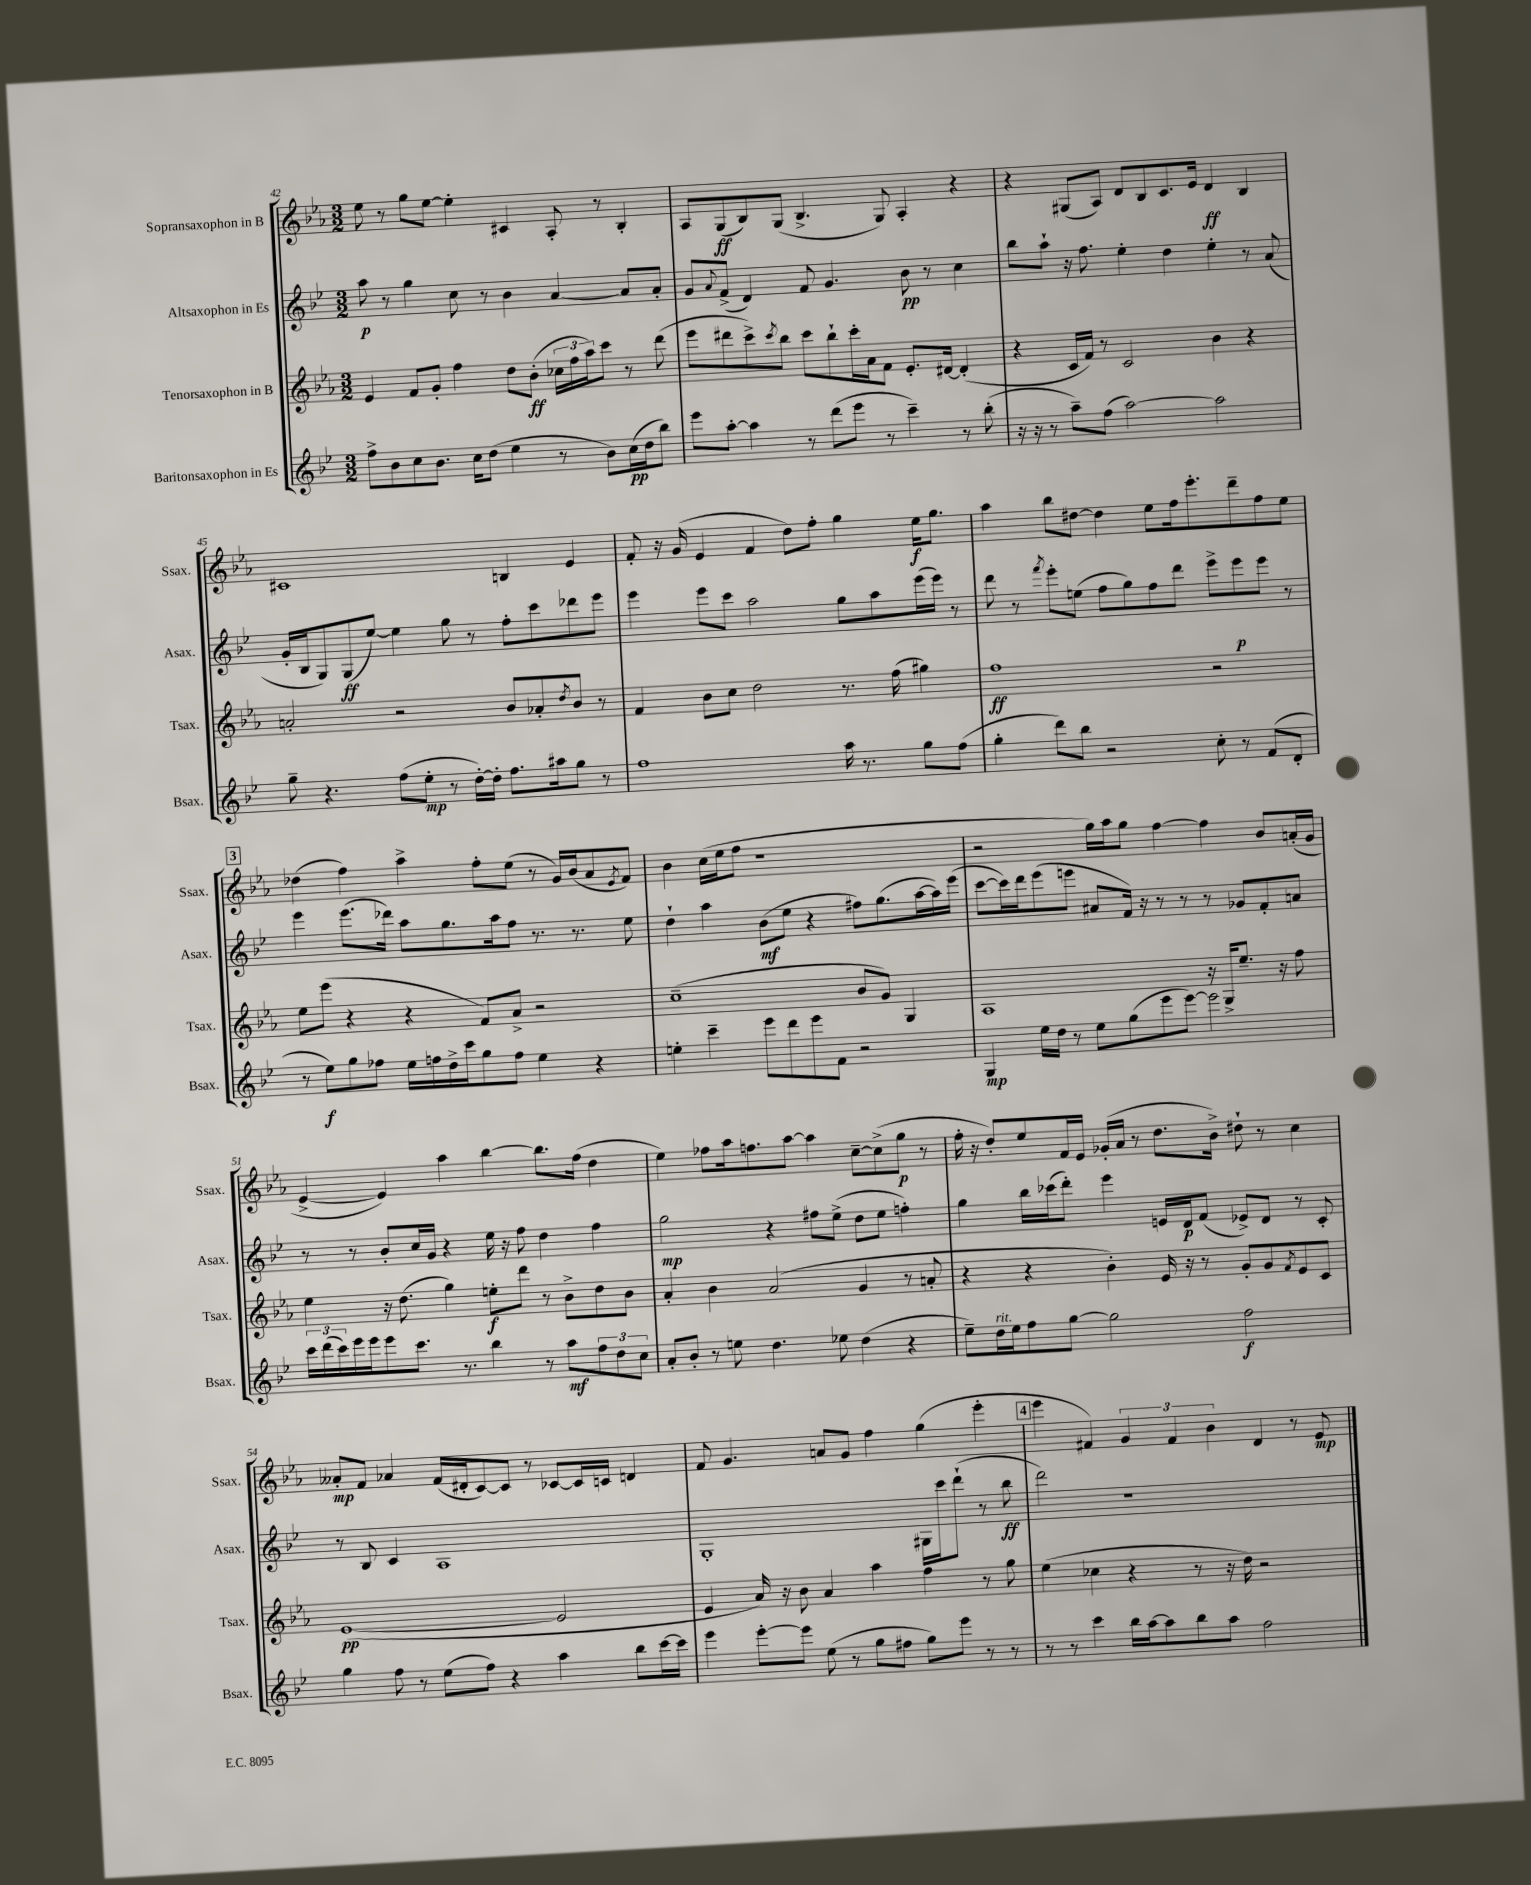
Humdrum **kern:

**kern	**dynam	**kern	**dynam	**kern	**dynam	**kern	**dynam
*part4	*part4	*part3	*part3	*part2	*part2	*part1	*part1
*staff4	*staff4	*staff3	*staff3	*staff2	*staff2	*staff1	*staff1
*I"Baritonsaxophon in Es	*	*I"Tenorsaxophon in B	*	*I"Altsaxophon in Es	*	*I"Sopransaxophon in B	*
*I'Bsax.	*	*I'Tsax.	*	*I'Asax.	*	*I'Ssax.	*
*clefG2	*	*clefG2	*	*clefG2	*	*clefG2	*
*k[b-e-]	*	*k[b-e-a-]	*	*k[b-e-]	*	*k[b-e-a-]	*
*M3/2	*	*M3/2	*	*M3/2	*	*M3/2	*
=42	=42	=42	=42	=42	=42	=42	=42
8ff^\L	.	4e-/	.	8aa\	p	8ee-\	.
8b-\	.	.	.	8r	.	8r	.
8cc\	.	8f/L	.	4gg\	.	8gg\L	.
8.b-\J	.	8g'/J	.	.	.	[8ee-\J	.
.	.	4ff\	.	8cc\	.	4ee-'\]	.
16cc\KL	.	.	.	.	.	.	.
(8dd\J	.	.	.	8r	.	.	.
4ee-\	.	8dd\L	.	4b-\	.	4c#X/	.
.	.	(8b-'\J	ff	.	.	.	.
8r	.	24cc-X\LL	.	[4a/	.	8A-'/	.
.	.	24ff\	.	.	.	.	.
.	.	24aa-\J)	.	.	.	.	.
8b-\L)	.	8ccc\J	.	.	.	8r	.
(16cc\L	pp	8r	.	8a/L]	.	4B-'/	.
16dd\J	.	.	.	.	.	.	.
8bb-\J)	.	(8ddd\	.	8a'/J	.	.	.
=43	=43	=43	=43	=43	=43	=43	=43
8eee-\L	.	8eee-\L	.	8g/L	.	8A-/L	.
.	.	.	.	8qqa/	.	.	.
[8aa'\J	.	8ddd#X\	.	(8f^/J	.	(8G/	ff
4aa\]	.	8ccc^\)	.	4d/)	.	8B-/)	.
.	.	8qccc/	.	.	.	.	.
.	.	8bb-\J	.	.	.	(8G/J	.
8r	.	8ccc\L	.	8f/	.	4.B-^/	.
(8ddd\L	.	8bb-`\	.	4.g/	.	.	.
8eee-\J	.	16ccc'\L	.	.	.	.	.
.	.	16a-\J	.	.	.	.	.
8r	.	8f\J	.	.	.	8G/)	.
4ccc~\)	.	8.e-'/L	.	8b-\	pp	4A-'/	.
.	.	.	.	8r	.	.	.
.	.	[16d#X/Jk	.	.	.	.	.
8r	.	(4d#'/]	.	4cc\	.	4r	.
(8bb-'\	.	.	.	.	.	.	.
=44	=44	=44	=44	=44	=44	=44	=44
16r	.	4r	.	8bb-\L	.	4r	.
16r	.	.	.	.	.	.	.
8r	.	.	.	8aa`\J	.	.	.
8aa~\L)	.	16c/LL	.	16r	.	(8G#X/L	.
.	.	16f/JJ)	.	8.ff\	.	.	.
(8ff\J	.	8r	.	.	.	8A-/J)	.
[2aa\)	.	2c/	.	4ee-'\	.	8d/L	.
.	.	.	.	.	.	8B-/	.
.	.	.	.	4dd\	.	8.c/	.
.	.	.	.	.	.	16e-/Jk	.
2aa\]	.	4b-\	.	4ee-'\	.	4d/	ff
.	.	4r	.	8r	.	4B-/	.
.	.	.	.	(8a/	.	.	.
!!LO:LB:g=z
=45	=45	=45	=45	=45	=45	=45	=45
8gg~\	.	2an'/	.	16g'/LL	.	1c#X	.
.	.	.	.	16B-/J	.	.	.
4.r	.	.	.	8G/)	.	.	.
.	.	.	.	(8G/	ff	.	.
.	.	.	.	[8ee-/J)	.	.	.
(8ff\L	.	2r	.	4ee-\]	.	.	.
8ee-'\J	mp	.	.	.	.	.	.
8r	.	.	.	8gg\	.	.	.
[16dd'\LL)	.	.	.	8r	.	.	.
16dd'\JJ]	.	.	.	.	.	.	.
8.ff\L	.	8b-/L	.	8ff'\L	.	4Bn/	.
.	.	8a-X'/	.	8ccc\	.	.	.
16aa#X\k	.	.	.	.	.	.	.
.	.	8qdd/	.	.	.	.	.
8gg\J	.	8b-/J	.	8ddd-X\	.	4e-/	.
8r	.	8r	.	8eee-\J	.	.	.
=46	=46	=46	=46	=46	=46	=46	=46
1ff	.	4f/	.	4eee-\	.	8f'/	.
.	.	.	.	.	.	16r	.
.	.	.	.	.	.	(16g/	.
.	.	8b-\L	.	8eee-\L	.	4e-/	.
.	.	8cc\J	.	8ccc\J	.	.	.
.	.	2dd\	.	2aa\	.	4f/	.
.	.	.	.	.	.	8dd\L)	.
.	.	.	.	.	.	8ff'\J	.
16aa\	.	8.r	.	8gg\L	.	4gg\	.
8.r	.	.	.	.	.	.	.
.	.	.	.	8aa\	.	.	.
.	.	(16ff\	.	.	.	.	.
8gg\L	.	4gg#X\)	.	(16eee-\L	.	16ee-\KL	f
.	.	.	.	16eee-\JJ)	.	8.gg\J	.
(8ff\J	.	.	.	8r	.	.	.
=47	=47	=47	=47	=47	=47	=47	=47
4gg'\	.	1ff	ff	8ddd\	.	4aa-\	.
.	.	.	.	8r	.	.	.
.	.	.	.	8qfff/	.	.	.
8ddd\L)	.	.	.	8eee-'\L	.	8bb-\L	.
8bb-\J	.	.	.	(8een\J	.	[8dd#X\J	.
2r	.	.	.	8ff\L	.	4dd#\]	.
.	.	.	.	8gg\)	.	.	.
.	.	.	.	8ff\	.	8ee-\L	.
.	.	.	.	8ddd\J	.	16ff\k	.
.	.	.	.	.	.	8.eee-'\	.
8cc'\	.	2r	.	8eee-^\L	.	.	.
8r	.	.	.	8eee-\	p	8ddd~\	.
(8f/L	.	.	.	8eee-\J	.	8ff\	.
8d'/J	.	.	.	8r	.	8ee-\J	.
!!LO:LB:g=z
!!LO:REH:place=s1:t=3
=48	=48	=48	=48	=48	=48	=48	=48
8r	.	8ee-\L	.	4eee-\	.	(4dd-X\	.
8ee-\L)	f	(8eee-\J	.	.	.	.	.
8gg\	.	4r	.	(8.eee-\L	.	4ff\)	.
8ff-X\J	.	.	.	.	.	.	.
.	.	.	.	16ddd-X\Jk)	.	.	.
16ee-\LL	.	4r	.	8aa\L	.	4aa-^\	.
16ffn\	.	.	.	.	.	.	.
16dd^\	.	.	.	8.gg\	.	.	.
16ccc\J	.	.	.	.	.	.	.
8gg\	.	8f/L)	.	.	.	8ff'\L	.
.	.	.	.	16aa\k	.	.	.
8ff\J	.	8a-^/J	.	8ff\J	.	(8ee-\J	.
4ee-\	.	2r	.	8.r	.	8r	.
.	.	.	.	.	.	16g/LL)	.
.	.	.	.	8.r	.	(16b-/J	.
4r	.	.	.	.	.	8a-/	.
.	.	.	.	.	.	8qe-/	.
.	.	.	.	8ee-\	.	8f/J)	.
=49	=49	=49	=49	=49	=49	=49	=49
4een'\	.	(1cc~	.	4dd`\	.	4b-\	.
4ccc~\	.	.	.	4aa\	.	(16cc\LL	.
.	.	.	.	.	.	16ee-\J	.
.	.	.	.	.	.	8ff\J	.
8eee-\L	.	.	.	(8b-\L	mf	1r	.
8ddd\	.	.	.	8ee-\J	.	.	.
8eee-\	.	.	.	4r	.	.	.
8f\J	.	.	.	.	.	.	.
2r	.	8b-/L	.	8ff#X\L)	.	.	.
.	.	8g/J)	.	(8.gg\	.	.	.
.	.	4G/	.	.	.	.	.
.	.	.	.	[16aa\L	.	.	.
.	.	.	.	16aa\])	.	.	.
.	.	.	.	(16eee-\JJ	.	.	.
=50	=50	=50	=50	=50	=50	=50	=50
4G/	mp	1A-	.	[8ccc\L	.	2r	.
.	.	.	.	16ccc\L])	.	.	.
.	.	.	.	16ddd\J	.	.	.
16ee-\LL	.	.	.	(8eee-\	.	.	.
16dd\JJ	.	.	.	.	.	.	.
8r	.	.	.	8eeen\J	.	.	.
8ee-\L	.	.	.	8a#X/L	.	16gg\LL)	.
.	.	.	.	.	.	16aa-\J	.
(8gg\	.	.	.	16f/Jk)	.	8gg\J	.
.	.	.	.	16r	.	.	.
8eee-\	.	.	.	8r	.	[4ff\	.
[8eee-\J)	.	.	.	8r	.	.	.
2eee-\]	.	16r	.	8r	.	4ff\]	.
.	.	16G^/KL	.	.	.	.	.
.	.	8.ee-~/J	.	8g-X/L	.	.	.
.	.	.	.	8f'/	.	8b-/L	.
.	.	16r	.	.	.	.	.
.	.	8ff\	.	8an/J	.	(16an'/L	.
.	.	.	.	.	.	16g/JJ	.
!!LO:LB:g=z
=51	=51	=51	=51	=51	=51	=51	=51
24ccc\LL	.	4ee-\	.	8r	.	[4e-^/	.
(24ddd\	.	.	.	.	.	.	.
24ccc\)	.	.	.	.	.	.	.
16eee-\	.	.	.	8r	.	.	.
16eee-\J	.	.	.	.	.	.	.
8eee-\	.	16r	.	8b-'/L	.	4e-/])	.
.	.	(8.dd\	.	.	.	.	.
8.ccc\J	.	.	.	16cc/L	.	.	.
.	.	.	.	16g/JJ	.	.	.
.	.	4gg\)	.	4r	.	4aa-\	.
8.r	.	.	.	.	.	.	.
4bb-\	.	8een'\L	f	16ee-\	.	[4bb-\	.
.	.	.	.	16r	.	.	.
.	.	8ddd\J	.	8ff\	.	.	.
8r	.	8r	.	4dd\	.	8.bb-\L]	.
8aa\L	mf	8b-^\L	.	.	.	.	.
.	.	.	.	.	.	(16ff\Jk	.
12ff\	.	8dd\	.	4ff\	.	4dd\	.
12dd\	.	.	.	.	.	.	.
.	.	8b-\J	.	.	.	.	.
12cc\J	.	.	.	.	.	.	.
=52	=52	=52	=52	=52	=52	=52	=52
8a'/L	.	4a-'/	.	2gg\	mp	4ee-\)	.
8b-'/J	.	.	.	.	.	.	.
8r	.	4b-\	.	.	.	8ff-X\L	.
8een\	.	.	.	.	.	16aa-\k	.
.	.	.	.	.	.	8.ffn\	.
4.dd\	.	(2a-/	.	4r	.	.	.
.	.	.	.	.	.	[8aa-\J	.
.	.	.	.	8ff#X\L	.	4aa-\]	.
8ee-X\	.	.	.	(8ee-^\J	.	.	.
(4dd\	.	4g/	.	8dd\L	.	[8cc~\L	.
.	.	.	.	8ee-\J	.	(8cc^\]	.
4r	.	8r	.	4ffn'\)	.	8gg\J	p
.	.	8an'/	.	.	.	8r	.
=53	=53	=53	=53	=53	=53	=53	=53
8ee-~\L)	.	4r	.	4gg\	.	16ff'\	.
.	.	.	.	.	.	16r	.
!LO:TX:a:i:t=rit.	!	!	!	!	!	!	!
16dd\L	.	.	.	.	.	8dd'/L)	.
16ee-\J	.	.	.	.	.	.	.
8ff\	.	4r	.	16bb-\LL	.	8ee-/	.
.	.	.	.	(16ccc-X\J	.	.	.
[8gg\J	.	.	.	8ddd'\J)	.	16f/L	.
.	.	.	.	.	.	16e-/JJ	.
2gg\]	.	4b-'\)	.	4eee-\	.	(16g-X'/LL	.
.	.	.	.	.	.	16a-/JJ	.
.	.	.	.	.	.	8r	.
.	.	16e-/	.	16en/LL	.	8.dd\L	.
.	.	16r	.	16d/J	p	.	.
.	.	8r	.	(8f/J	.	.	.
.	.	.	.	.	.	16b-^\Jk)	.
2ff\	f	8g'/L	.	8e-X^/L)	.	8dd#X`\	.
.	.	8g/	.	8d/J	.	8r	.
.	.	8qf/	.	.	.	.	.
.	.	8e-/	.	8r	.	4cc\	.
.	.	8c/J	.	8c'/	.	.	.
!!LO:LB:g=z
=54	=54	=54	=54	=54	=54	=54	=54
4gg\	.	([1e-	pp	8r	.	8a--X'/L	mp
.	.	.	.	8B-/	.	8f/J	.
8ff\	.	.	.	4c/	.	4a-X/	.
8r	.	.	.	.	.	.	.
(8ee-\L	.	.	.	1A	.	(16f/LL	.
.	.	.	.	.	.	16d#X'/J	.
8ff\J)	.	.	.	.	.	[8c/)	.
4r	.	.	.	.	.	8c/J]	.
.	.	.	.	.	.	8r	.
4aa\	.	2e-/]	.	.	.	[8c-X/L	.
.	.	.	.	.	.	16c-/L]	.
.	.	.	.	.	.	16cn/JJ	.
8bb-\L	.	.	.	.	.	4dn/	.
[16ccc\L	.	.	.	.	.	.	.
16ccc\JJ]	.	.	.	.	.	.	.
=55	=55	=55	=55	=55	=55	=55	=55
4eee-\	.	4e-/	.	1G'	.	8f/	.
.	.	.	.	.	.	4.g/	.
[8eee-'\L	.	16a-/)	.	.	.	.	.
.	.	16r	.	.	.	.	.
8eee-\J]	.	8b-\	.	.	.	.	.
(8ee-\	.	4a-/	.	.	.	8an/L	.
8r	.	.	.	.	.	8g/J	.
8gg\L	.	4aa-\	.	.	.	4ff\	.
8ff#X\J	.	.	.	.	.	.	.
8gg\L)	.	4ff\	.	16G#X\LL	.	(4gg\	.
.	.	.	.	16ccc\J	.	.	.
8eee-\J	.	.	.	(8ddd`\J	.	.	.
8r	.	8r	.	8r	.	4eee-'\	.
8r	.	8gg\	.	8bb-\	ff	.	.
!!LO:REH:place=s1:t=4
=56	=56	=56	=56	=56	=56	=56	=56
8r	.	(4ee-\	.	2ddd\)	.	4eee-\	.
8r	.	.	.	.	.	.	.
4ccc\	.	4cc-X\	.	.	.	4f#X/)	.
16bb-\LL	.	4r	.	1r	.	6g/	.
[16aa\J	.	.	.	.	.	.	.
8aa\]	.	.	.	.	.	.	.
.	.	.	.	.	.	6f#/	.
8bb-\	.	8r	.	.	.	.	.
.	.	.	.	.	.	6b-\	.
8aa\J	.	16r	.	.	.	.	.
.	.	16dd\)	.	.	.	.	.
2ff\	.	2r	.	.	.	4d/	.
.	.	.	.	.	.	8r	.
.	.	.	.	.	.	8e-/	mp
==	==	==	==	==	==	==	==
*-	*-	*-	*-	*-	*-	*-	*-
